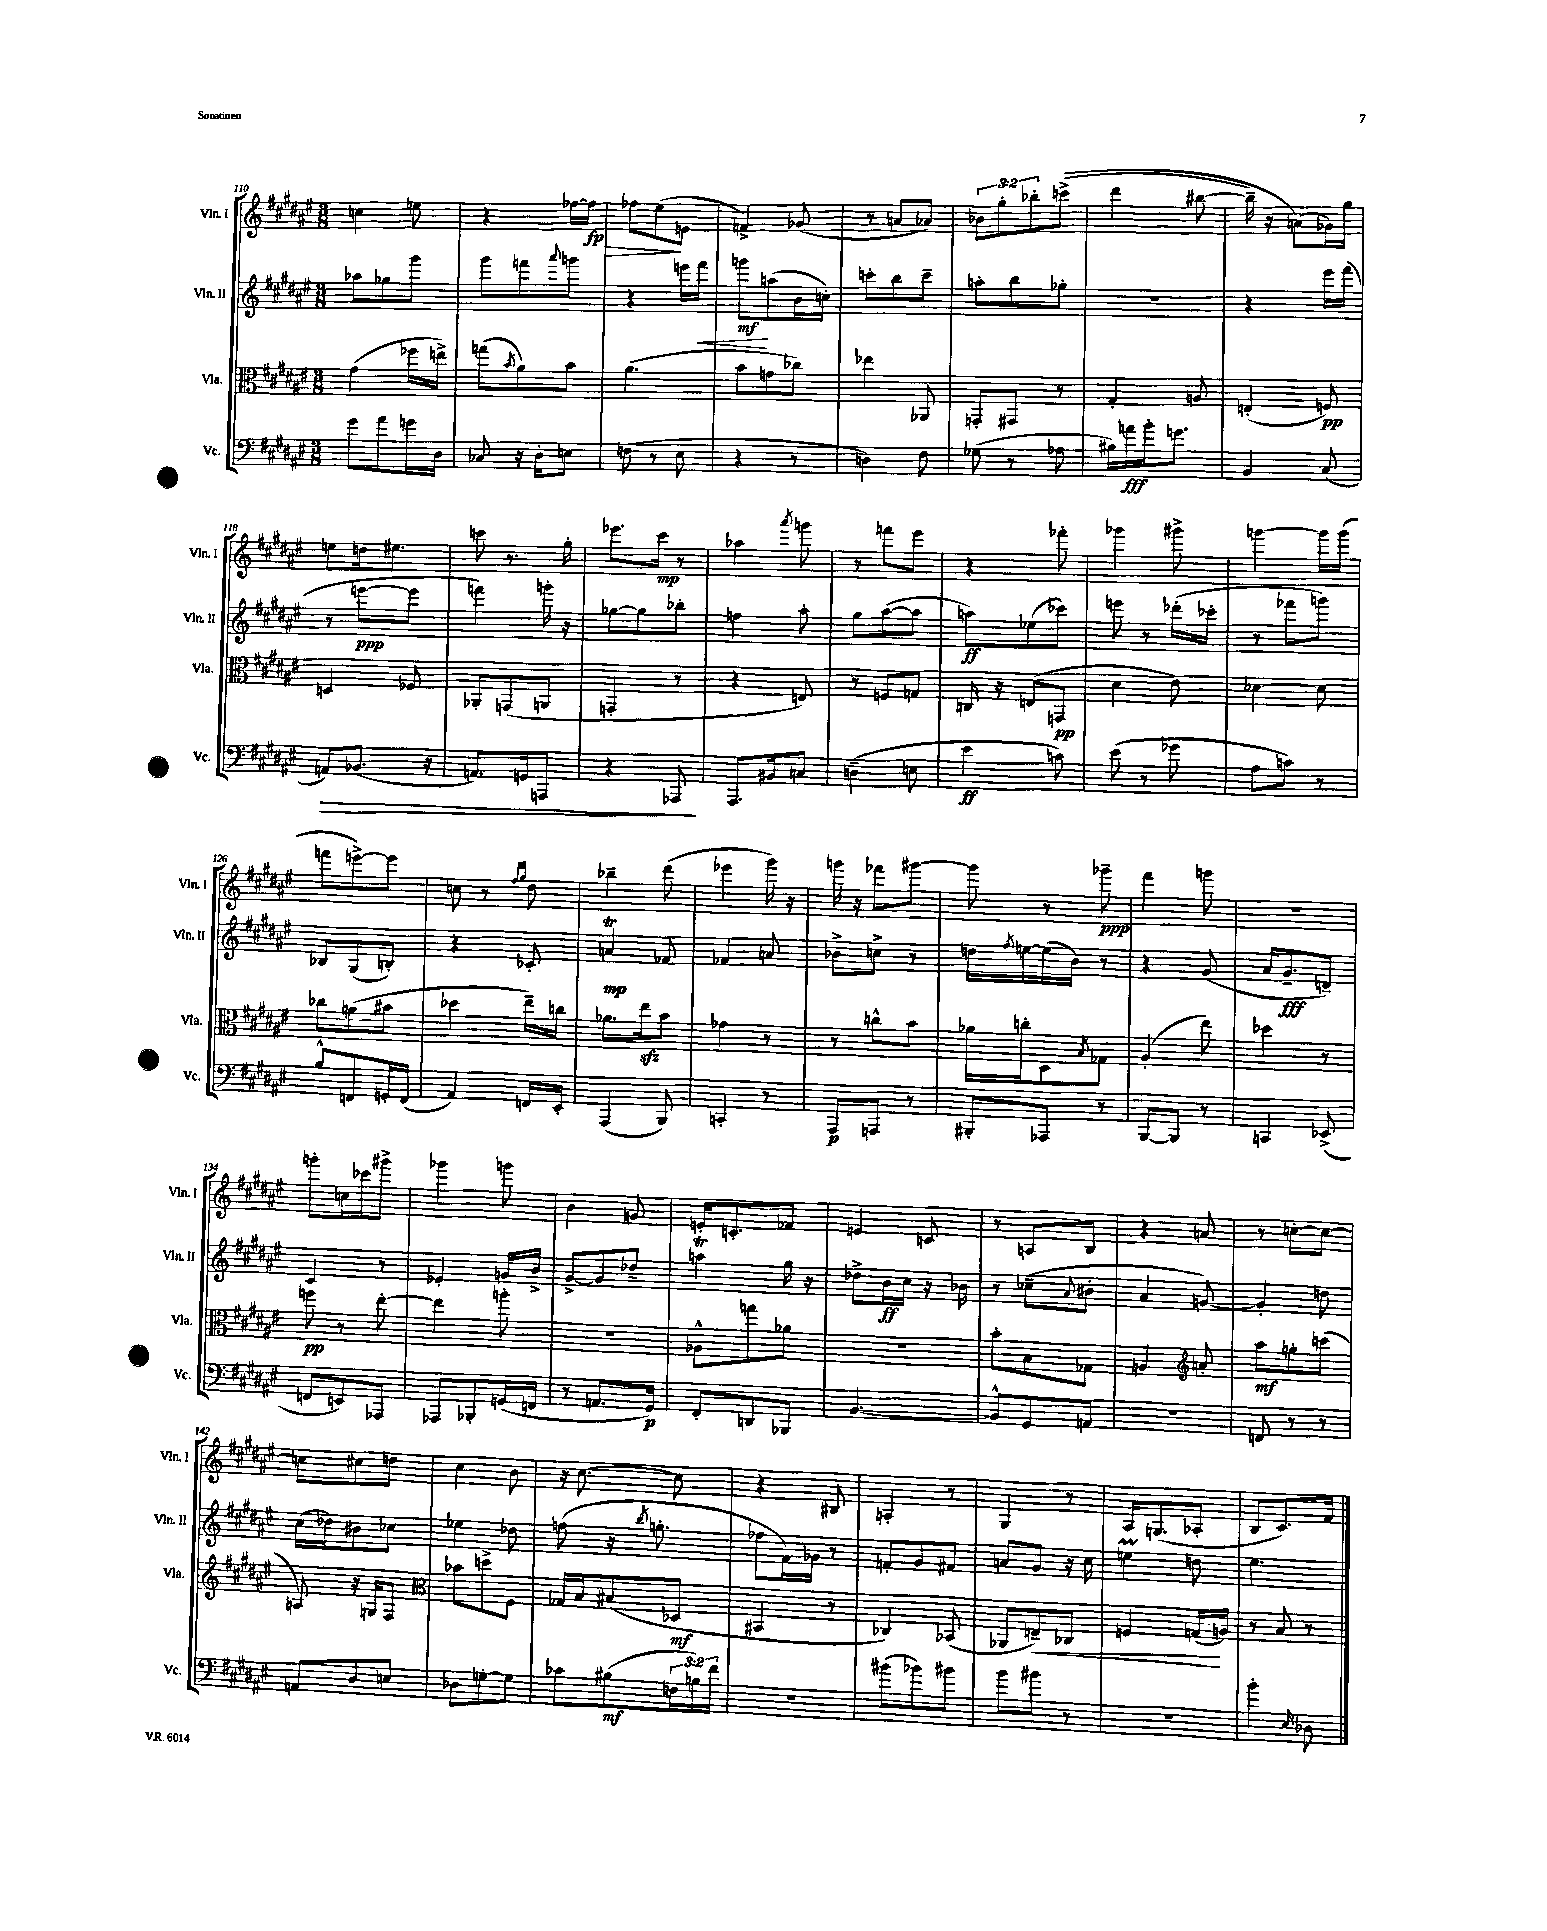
<<
\new StaffGroup <<
\new Staff = "s0" \with { instrumentName = "Vln. I" shortInstrumentName = "Vln. I" } {
    \clef treble \key fis \major \numericTimeSignature \time 3/8 \override Staff.TupletNumber.text = #tuplet-number::calc-fraction-text
    c''4 e''8 |
    r4 fes''16~ fes''16\fp\> |
    fes''8 eis''8\!( e'8 |
    f'4->) ges'8( |
    r8 a'8 aes'8) |
    \tuplet 3/2 { bes'8 gis''8-. bes''8-. } c'''8->(\( |
    dis'''4 bis''8~ |
    bis''16--) r16 a'8(\) ges'16) gis''16 |
    e''8 d''16 eis''8. |
    c'''8 r8. gis''16-. |
    ees'''8. cis'''16\mp r8 |
    aes''4 \acciaccatura { ais'''8 } g'''8 |
    r8 f'''8 eis'''8 |
    r4 fes'''8-. |
    ges'''4 gis'''8-> |
    g'''4~ g'''16 g'''16( |
    f'''8 e'''8~->) e'''8 |
    c''8 r8 \grace { fis''16 gis''16 } dis''8 |
    bes''4-- dis'''8( |
    ees'''4 gis'''16) r16 |
    g'''16 r16 fes'''8 gis'''8~ |
    gis'''8 r8 ges'''8--\ppp |
    fis'''4 g'''8 |
    R4. |
    g'''8-. c''16 ces'''16 gis'''8-> |
    ges'''4 g'''8 |
    b'4 g'8 |
    e'16-. c'8.-. fes'8 |
    e'4 c'8 |
    r8 a8 b8 |
    r4 a'8 |
    r8 c''8~-. c''8~ |
    c''8 cis''8 d''8 |
    cis''4 b'8 |
    r16 cis''8.~ cis''8 |
    r4 bis8 |
    a4-. r8 |
    gis4 r8 |
    ais16 g8.( aes8-. |
    b8 cis'8.) fis'16 \bar "|." |
}
\new Staff = "s1" \with { instrumentName = "Vln. II" shortInstrumentName = "Vln. II" } {
    \clef treble \key fis \major \numericTimeSignature \time 3/8
    aes''8 ges''8 gis'''8 |
    gis'''8 f'''8 \appoggiatura { ais'''8 } g'''8 |
    r4 e'''16 fis'''16\< |
    g'''8\mf\! a''8( b'16 c''16-.) |
    c'''8-. b''8 c'''8-- |
    a''8-. b''8 ges''8-. |
    R4. |
    r4 eis'''16 fis'''16( |
    r8 e'''8~\ppp e'''8 |
    f'''4) g'''16-. r16 |
    ges''8~ ges''8 bes''8-. |
    f''4 ais''8-. |
    gis''8 ais''8~( ais''8 |
    a''8\ff) ees''8( ces'''8) |
    e'''8 r8 des'''16-.( ces'''16-. |
    r8 fes'''8 g'''8) |
    bes8 gis8( b8-.) |
    r4 ces'8-. |
    a'4\trill\mp fes'8 |
    fes'4 a'8 |
    bes'8-> c''8-> r8 |
    d''16 \acciaccatura { fis''8 } e''16~ e''16( b'16) r8 |
    r4 gis'8( |
    ais'16 gis'8.--\fff d'8--) |
    cis'4 r8 |
    ees'4-. g'16 b'16-> |
    gis'8~-> gis'8 des''8-- |
    a''4\trill gis''16 r16 |
    des''8-> b'16\ff cis''16 r16 bes'16 |
    r8 ces''8--( \appoggiatura { ais'8 } bis'8-. |
    ais'4 g'8~) |
    g'4-. d''8 |
    cis''16( des''16) bis'8 ces''8 |
    ees''4 des''8 |
    f''8( r16 \acciaccatura { b''8 } g''8.-. |
    fes''8 fis'16) ges'16 r8 |
    f'8-. gis'8 fis'8 |
    a'8 gis'8 r16 cis''16 |
    e''4\prall d''8 |
    eis''4. \bar "|." |
}
\new Staff = "s2" \with { instrumentName = "Vla." shortInstrumentName = "Vla." } {
    \clef alto \key fis \major \numericTimeSignature \time 3/8
    gis'4( fes''16 e''16->) |
    g''8( \acciaccatura { b'8 } ais'8) b'8 |
    ais'4.( |
    b'8 g'8 ces''8) |
    ees''4 aes,8 |
    g,8-. gis,8 r8 |
    gis4-. a8 |
    e4-.( f8\pp) |
    d4 fes8 |
    aes,8-. g,8( a,8 |
    g,4-. r8 |
    r4 e8) |
    r8 f8 g8 |
    c16 r16 e8( g,8\pp |
    dis'4 eis'8) |
    des'4~ des'8 |
    ces''8 a'8( bis'8 |
    des''4 eis''16--) c''16 |
    aes'8. eis''16\sfz b'8 |
    ges'4 r8 |
    r8 c''8-^ b'8 |
    aes'16 c''16-. dis8 \acciaccatura { b8 } ges8 |
    ais4-.( eis''8) |
    des''4 r8 |
    f''8\pp r8 eis''8~-. |
    eis''4 a''8-. |
    R4. |
    aes8-^ g''8 aes'8 |
    R4. |
    b'8-. b8 ges8 |
    a4 \clef treble a'8-. |
    ais''8\mf g''8-. c'''8( |
    a8) r16 g16 fis8 |
    \clef alto bes'8 d''8-> fis8 |
    ges16 b16 bis8( des8\mf |
    bis,4 r8 |
    ces4) bes,8( |
    aes,8 e8--\<) ces8 |
    f4 g16\!( a16) |
    r8 b8 r8 \bar "|." |
}
\new Staff = "s3" \with { instrumentName = "Vc." shortInstrumentName = "Vc." } {
    \clef bass \key fis \major \numericTimeSignature \time 3/8 \override Staff.TupletNumber.text = #tuplet-number::calc-fraction-text
    gis'8 ais'8 g'16 dis16 |
    ces8 r16 dis16-. e8 |
    f8( r8 eis8 |
    r4 r8 |
    d4) fis8 |
    ges8( r8 aes8 |
    bis16) a'16\fff b'16-. g'8. |
    b,4 cis8( |
    a,8\>) bes,8.( r16 |
    a,8.) g,16 a,,8 |
    r4 aes,,8\! |
    ais,,8. bis,16 c8 |
    d4--( e8 |
    eis'4\ff c'8) |
    eis'8( r8 ges'8 |
    ais8 c'8) r8 |
    b8-^ f,8 g,16-. f,16( |
    ais,4) f,16 eis,16-. |
    ais,,4( b,,8) |
    c,4-. r8 |
    ais,,8\p a,,8 r8 |
    bis,,8-. aes,,8 r8 |
    b,,8~ b,,8 r8 |
    c,4 ees,8->( |
    f,8 e,8) aes,,8 |
    aes,,8 bes,,8-. g,16( f,16 |
    r8 a,8. gis,16\p) |
    fis,8-. d,8 bes,,8 |
    b,4.~ |
    b,8-^ gis,8 a,8 |
    R4. |
    f,8 r8 r8 |
    a,8 dis8 e8 |
    des8 g8~-. g8 |
    ces'8 bis8\mf( \tuplet 3/2 { f16 b16) fis'16 } |
    R4. |
    bis'8( bes'8) bis'8 |
    b'8 bis'8 r8 |
    R4. |
    b'4-. \grace { eis16 } des8 \bar "|." |
}
>>
>>
\layout { \context { \Score currentBarNumber = #110 } }
